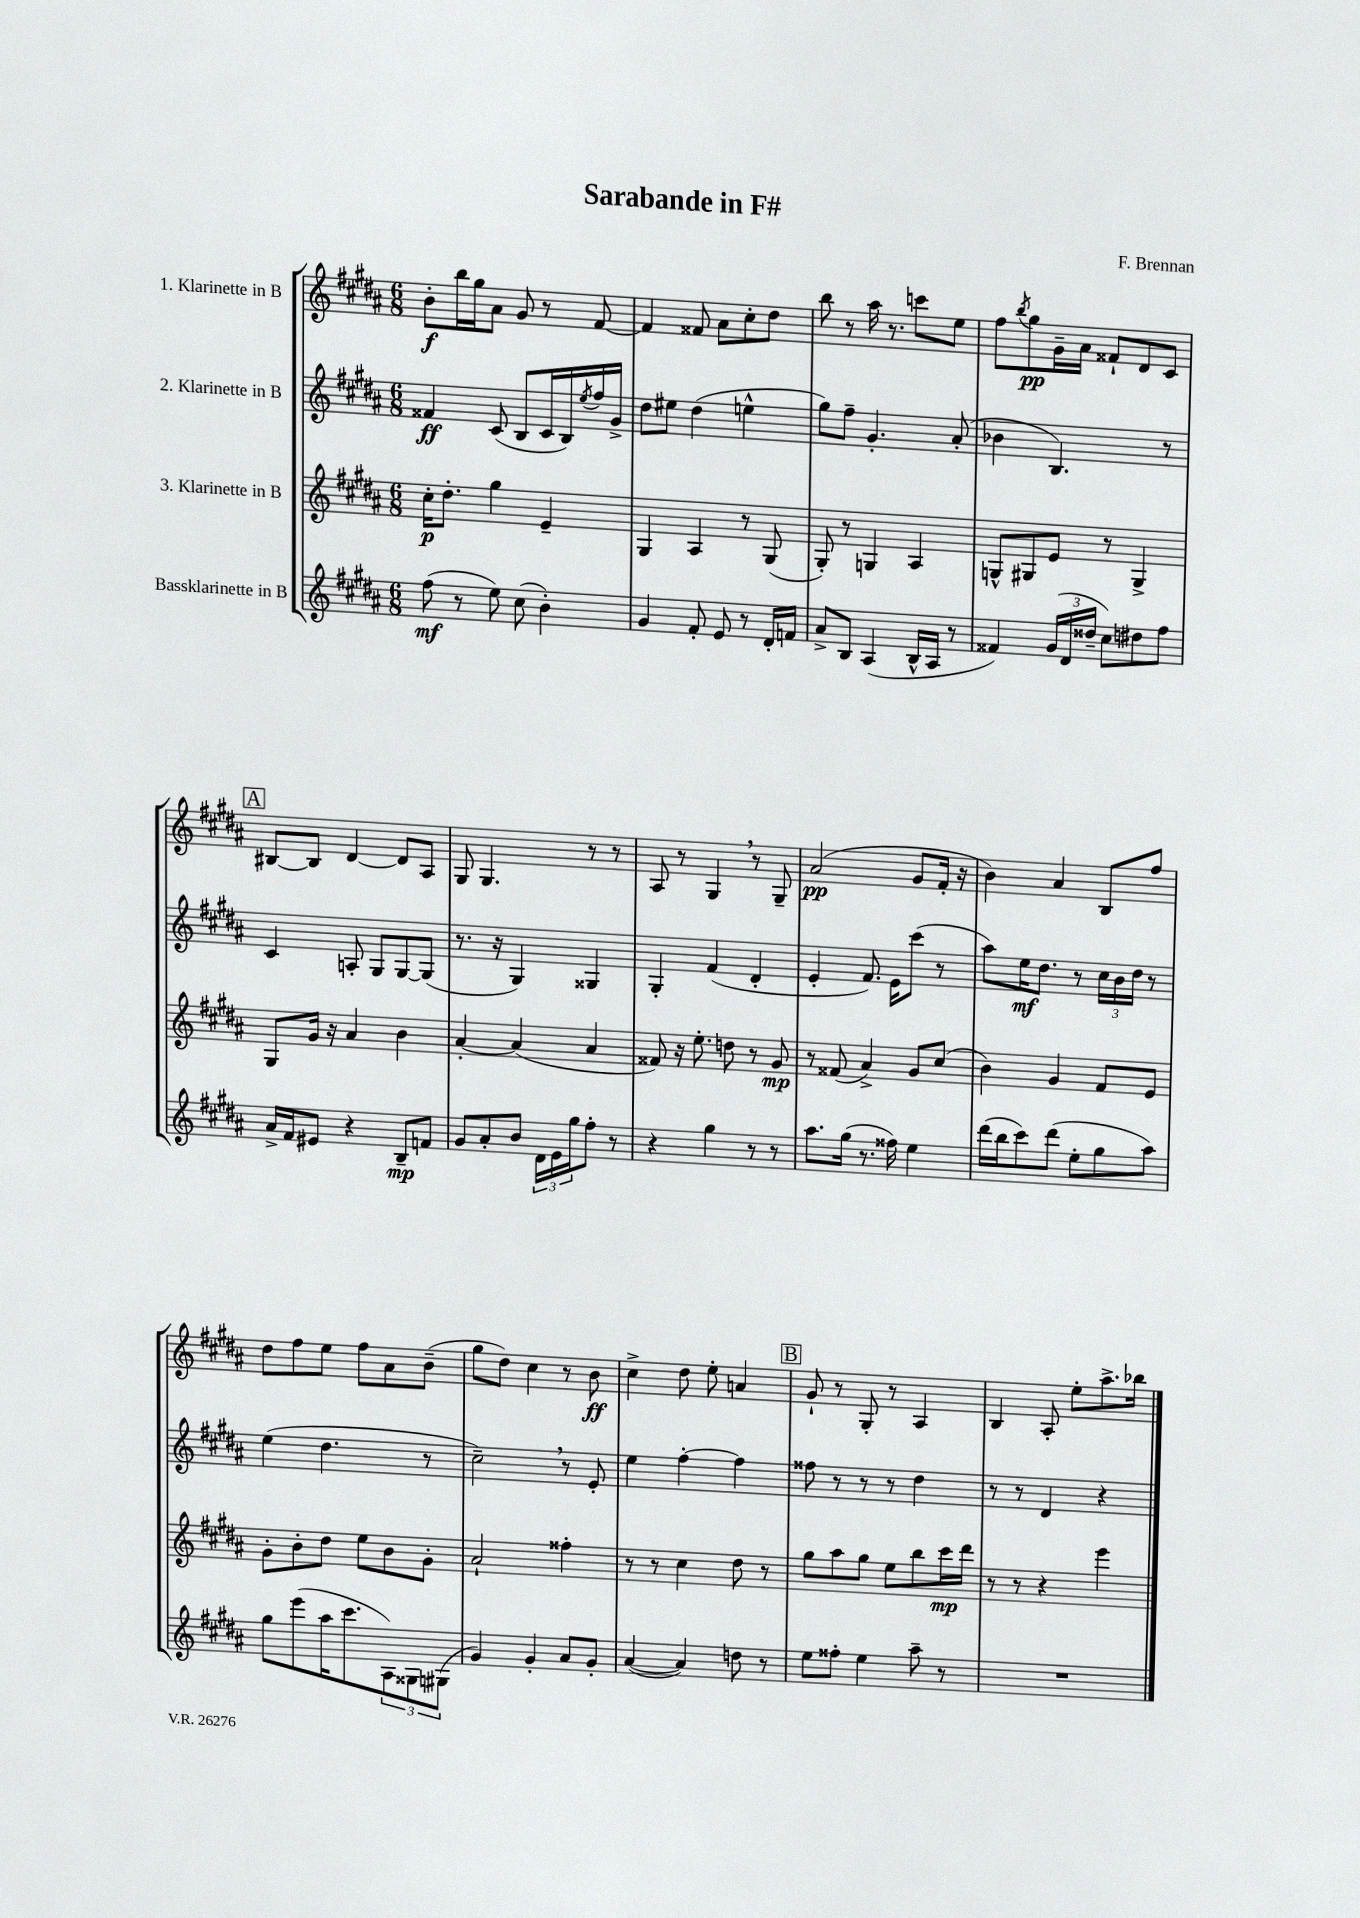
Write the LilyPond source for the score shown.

\header { title = "Sarabande in F#" composer = "F. Brennan" }
<<
\new StaffGroup <<
\new Staff = "s0" \with { instrumentName = "1. Klarinette in B" } {
    \clef treble \key b \major \numericTimeSignature \time 6/8
    b'8-.\f b''16 gis''16 ais'8 gis'8 r8 fis'8~ |
    fis'4 fisis'8 ais'8 cis''8-. dis''8 |
    b''8 r8 ais''16 r8. c'''8 e''8 |
    fis''8 \acciaccatura { b''8 } gis''8\pp gis'16-- ais'16 fisis'8-! dis'8 cis'8 |
    \mark \markup { \box "A" } bis8~ bis8 dis'4~ dis'8 ais8 |
    gis8 gis4. r8 r8 |
    ais8 r8 gis4 \breathe r8 gis8-- |
    ais'2\pp( gis'8 fis'16-. r16 |
    b'4) ais'4 b8 fis''8 |
    dis''8 fis''8 e''8 fis''8 ais'8 b'8--( |
    gis''8 dis''8) cis''4 r8 b'8\ff |
    cis''4-> dis''8 e''8-. a'4 |
    \mark \markup { \box "B" } gis'8-! r8 gis8-. r8 ais4 |
    b4 ais8-. e''8-. ais''8.-> bes''16 \bar "|." |
}
\new Staff = "s1" \with { instrumentName = "2. Klarinette in B" } {
    \clef treble \key b \major \numericTimeSignature \time 6/8
    fisis'4\ff cis'8( b8 cis'16 b16) \acciaccatura { e''8 } fis''16 gis'16-> |
    dis''8 eis''8 dis''4( e''4-^ |
    gis''8) fis''8-- gis'4.-. ais'8-.( |
    bes'4 b4.) r8 |
    \mark \markup { \box "A" } cis'4 a8-. gis8 gis8~ gis8( |
    r8. r16 gis4) gisis4 |
    gis4-. fis'4( dis'4-. |
    e'4-. fis'8.) e'16 cis'''8( r8 |
    ais''8) e''16\mf dis''8. r8 \tuplet 3/2 { cis''16 b'16 dis''16 } r8 |
    e''4( dis''4. r8 |
    cis''2--) \breathe r8 e'8-. |
    e''4 fis''4~-. fis''4 |
    \mark \markup { \box "B" } fisis''8 r8 r8 r8 dis''4 |
    r8 r8 dis'4 r4 \bar "|." |
}
\new Staff = "s2" \with { instrumentName = "3. Klarinette in B" } {
    \clef treble \key b \major \numericTimeSignature \time 6/8
    cis''16-.\p dis''8.-. gis''4 e'4-- |
    gis4 ais4 r8 gis8( |
    gis8-.) r8 g4 ais4 |
    g8-^ gis8 e'8 r8 gis4-> |
    \mark \markup { \box "A" } gis8 gis'16 r16 ais'4 b'4 |
    ais'4~-. ais'4( ais'4 |
    fisis'8) r16 e''8.-. d''8 r8 gis'8\mp |
    r8 fisis'8( ais'4->) gis'8 cis''8( |
    b'4) gis'4 fis'8 e'8 |
    gis'8-. b'8-. dis''8 e''8 b'8 gis'8-. |
    ais'2-! fisis''4-. |
    r8 r8 cis''4 dis''8 r8 |
    \mark \markup { \box "B" } gis''8 ais''8 gis''8 e''8 b''8 cis'''16\mp dis'''16 |
    r8 r8 r4 e'''4 \bar "|." |
}
\new Staff = "s3" \with { instrumentName = "Bassklarinette in B" } {
    \clef treble \key b \major \numericTimeSignature \time 6/8
    fis''8\mf( r8 e''8) cis''8( b'4-.) |
    gis'4 fis'8-. e'8 r8 dis'16-. f'16 |
    ais'8-> b8 ais4( b16-^ ais16 r8 |
    fisis'4) \tuplet 3/2 { gis'16( dis'16 disis''16-- } cis''8) dis''8 fis''8 |
    \mark \markup { \box "A" } ais'16-> fis'16 eis'8 r4 b8--\mp f'8 |
    gis'8 ais'8-. b'8 \tuplet 3/2 { dis'16 e'16 gis''16 } fis''8-. r8 |
    r4 gis''4 r8 r8 |
    ais''8. gis''16( r8. fisis''16) e''4 |
    dis'''16( b''16 cis'''8) dis'''8( e''8-. gis''8 ais''8) |
    gis''8 e'''8( ais''16 cis'''8. \tuplet 3/2 { ais8) gisis8 gis8( } |
    gis'4) gis'4-. ais'8 gis'8-. |
    ais'4~( ais'4) d''8 r8 |
    \mark \markup { \box "B" } e''8 fisis''8-. e''4 ais''8-- r8 |
    R2. \bar "|." |
}
>>
>>
\layout { \context { \Score \remove "Bar_number_engraver" } }
